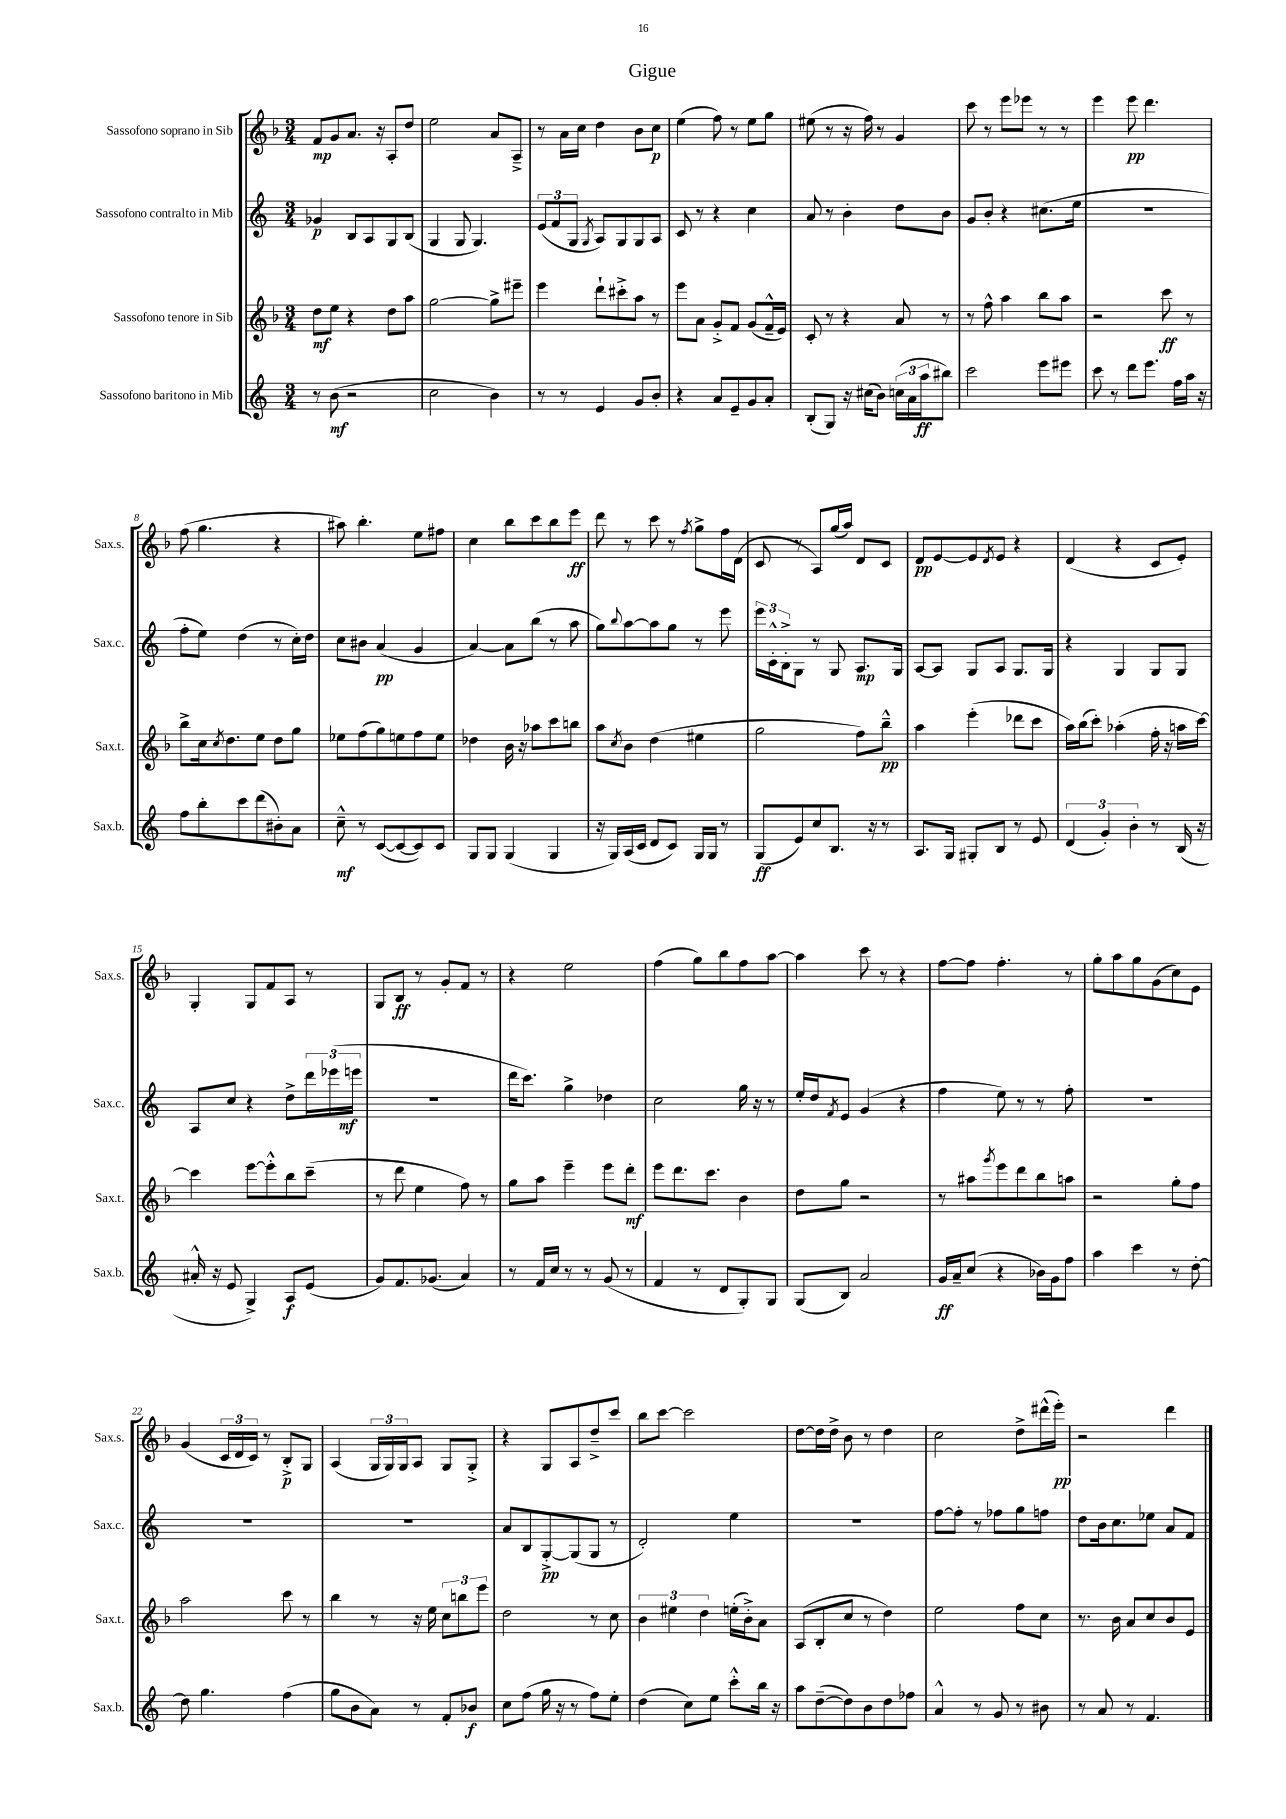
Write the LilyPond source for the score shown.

\header { title = "Gigue" }
<<
\new StaffGroup <<
\new Staff = "s0" \with { instrumentName = "Sassofono soprano in Sib" shortInstrumentName = "Sax.s." } {
    \clef treble \key f \major \numericTimeSignature \time 3/4
    f'8\mp g'8 a'8. r16 a8-. d''8 |
    e''2 a'8 a8---> |
    r8 a'16 c''16 d''4 bes'8 c''8\p |
    e''4( f''8) r8 e''8 g''8 |
    eis''8( r8 r16 f''16) r8 g'4 |
    c'''8 r8 e'''8 ees'''8 r8 r8 |
    e'''4 e'''8\pp d'''4. |
    f''8( g''4. r4 |
    ais''8) bes''4.-. e''8 fis''8 |
    c''4 bes''8 c'''8 bes''8 e'''8\ff |
    d'''8 r8 c'''8 r8 \acciaccatura { f''8 } g''8-> f''16 d'16( |
    c'8 r8 a8) g''16( a''16) d'8 c'8 |
    d'8\pp e'8~ e'8 \acciaccatura { d'8 } e'8 r4 |
    d'4( r4 c'8 e'8-.) |
    g4-. g8 f'8 a8 r8 |
    g8 bes8\ff r8 g'8-. f'8 r8 |
    r4 e''2 |
    f''4( g''8) bes''8 f''8 a''8~ |
    a''4 c'''8 r8 r4 |
    f''8~ f''8 f''4.-. r8 |
    g''8-. a''8 g''8 g'8( c''8) e'8 |
    g'4( \tuplet 3/2 { c'16 d'16 c'16) } r8 bes8-.->\p g8 |
    a4( \tuplet 3/2 { g16 g16) g16 } a8 g8 g8-.-> |
    r4 g8 a8 d''8---> c'''8 |
    bes''8 c'''8~ c'''2 |
    d''8~ d''16 d''16-> bes'8 r8 d''4 |
    c''2 d''8-> dis'''16-^( e'''16-.\pp) |
    r2 d'''4 \bar "|." |
}
\new Staff = "s1" \with { instrumentName = "Sassofono contralto in Mib" shortInstrumentName = "Sax.c." } {
    \clef treble \key c \major \numericTimeSignature \time 3/4
    ges'4\p b8 a8 g8 b8( |
    g4 g8 g4.) |
    \tuplet 3/2 { e'8( f'8 g8 } \acciaccatura { g8 } a8) g8 g8 a8 |
    c'8 r8 r4 c''4 |
    a'8 r8 b'4-. d''8 b'8 |
    g'8 b'8-. r4 cis''8.( e''16 |
    R2. |
    f''8-. e''8) d''4( r8 c''16-.) d''16 |
    c''8 bis'8 a'4\pp( g'4 |
    a'4~) a'8 b''8( r8 a''8 |
    g''8) \appoggiatura { b''8 } a''8~ a''8 g''8 r8 e'''8 |
    \tuplet 3/2 { e'''16 c'16-.-^ b16-.-> } g8 r8 g8 a8.\mp g16 |
    a8~ a8 g8 a8 g8. g16 |
    r4 g4 g8 g8 |
    a8 c''8 r4 d''8-> \tuplet 3/2 { d'''16 ees'''16( e'''16\mf } |
    R2. |
    d'''16 c'''8.) g''4-> des''4 |
    c''2 g''16 r16 r8 |
    e''16-. d''16 \acciaccatura { f'8 } e'8 g'4( r4 |
    f''4 e''8) r8 r8 f''8-. |
    R2. |
    R2. |
    R2. |
    a'8 b8 g8~-.->\pp g8( g8 r8 |
    d'2-.) e''4 |
    R2. |
    f''8~ f''8-. r8 fes''8 g''8 f''8 |
    d''8 b'16 c''8. ees''8 a'8 f'8 \bar "|." |
}
\new Staff = "s2" \with { instrumentName = "Sassofono tenore in Sib" shortInstrumentName = "Sax.t." } {
    \clef treble \key f \major \numericTimeSignature \time 3/4
    d''8\mf e''8 r4 d''8 a''8 |
    g''2~ g''8-> eis'''8-- |
    e'''4 d'''8-! cis'''8-.-> a''8 r8 |
    e'''8 a'8 g'8-.-> f'8 g'8( f'16---^ e'16) |
    c'8-. r8 r4 a'8 r8 |
    r8 f''8-^ a''4 bes''8 a''8 |
    r2 c'''8\ff r8 |
    bes''8-> c''16 \acciaccatura { c''8 } d''8. e''8 d''8 g''8 |
    ees''8 f''8( g''8) e''8 f''8 e''8 |
    des''4 bes'16 r16 aes''8 c'''8 b''8 |
    a''8 \acciaccatura { c''8 } bes'8 d''4( eis''4 |
    g''2 f''8) bes''8---^\pp |
    a''4 e'''4-.( des'''8 c'''8 |
    a''16) bes''16( c'''8-.) aes''4-.( f''16-. r16 a''16 c'''16~) |
    c'''4 e'''8~ e'''8-.-^ bes''8 c'''8--( |
    r8 d'''8 e''4 f''8) r8 |
    g''8 a''8 e'''4-- e'''8 d'''8-.\mf |
    e'''8 d'''8. c'''8. bes'4 |
    d''8 g''8 r2 |
    r8 ais''8 \acciaccatura { g'''8 } e'''8 d'''8 bes''8 a''8 |
    r2 g''8-. f''8 |
    a''2 c'''8 r8 |
    bes''4 r8 r16 e''16 \tuplet 3/2 { c''8 b''8 e'''8 } |
    d''2 r8 c''8 |
    \tuplet 3/2 { bes'4 eis''4 d''4 } e''16-.( bes'16-.->) a'8 |
    a8( bes8-. c''8 r8 d''4) |
    e''2 f''8 c''8 |
    r8. bes'16 a'8 c''8 bes'8 e'8 \bar "|." |
}
\new Staff = "s3" \with { instrumentName = "Sassofono baritono in Mib" shortInstrumentName = "Sax.b." } {
    \clef treble \key c \major \numericTimeSignature \time 3/4
    r8 b'8\mf( r2 |
    c''2 b'4) |
    r8 r8 e'4 g'8 b'8-. |
    r4 a'8 e'8-- g'8 a'8-. |
    b8-.( g8) r16 cis''16( b'8) \tuplet 3/2 { c''16( a'16 a''16\ff } bis''8) |
    c'''2 e'''8 eis'''8 |
    c'''8 r8 d'''8 e'''8. f''16 a''16 r16 |
    f''8 b''8-. c'''8 d'''8( bis'8-.) a'8 |
    c''8---^\mf r8 c'8~( c'8~ c'8) c'8 |
    g8 g8 g4( g4 |
    r16 g16) a16( c'16 d'8 c'8) g16 g16 r8 |
    g8\ff( e'8) c''8 b8. r16 r8 |
    a8. g16 gis8-. b8 r8 e'8 |
    \tuplet 3/2 { d'4( g'4-.) b'4-. } r8 b16( r16 |
    ais'16-.-^ r16 e'8 g4->) a8\f e'8( |
    g'8) f'8. ges'8.( a'4) |
    r8 f'16 c''16 r8 r8 g'8( r8 |
    f'4 r8 d'8 g8-.) g8 |
    g8( b8) a'2 |
    g'16\ff a'16-- c''8( r4 bes'16) g'16 f''8 |
    a''4 c'''4 r8 d''8~-. |
    d''8 g''4. f''4( |
    g''8 b'8 a'8) r8 f'8-. bes'8\f |
    c''8 f''8( g''16 r16 r8 f''8) e''8-. |
    d''4( c''8) e''8 c'''8-.-^ b''16 r16 |
    a''8 d''8~--( d''8) b'8 d''8 fes''8 |
    a'4-^ r8 g'8 r8 bis'8 |
    r8 a'8 r8 f'4. \bar "|." |
}
>>
>>
